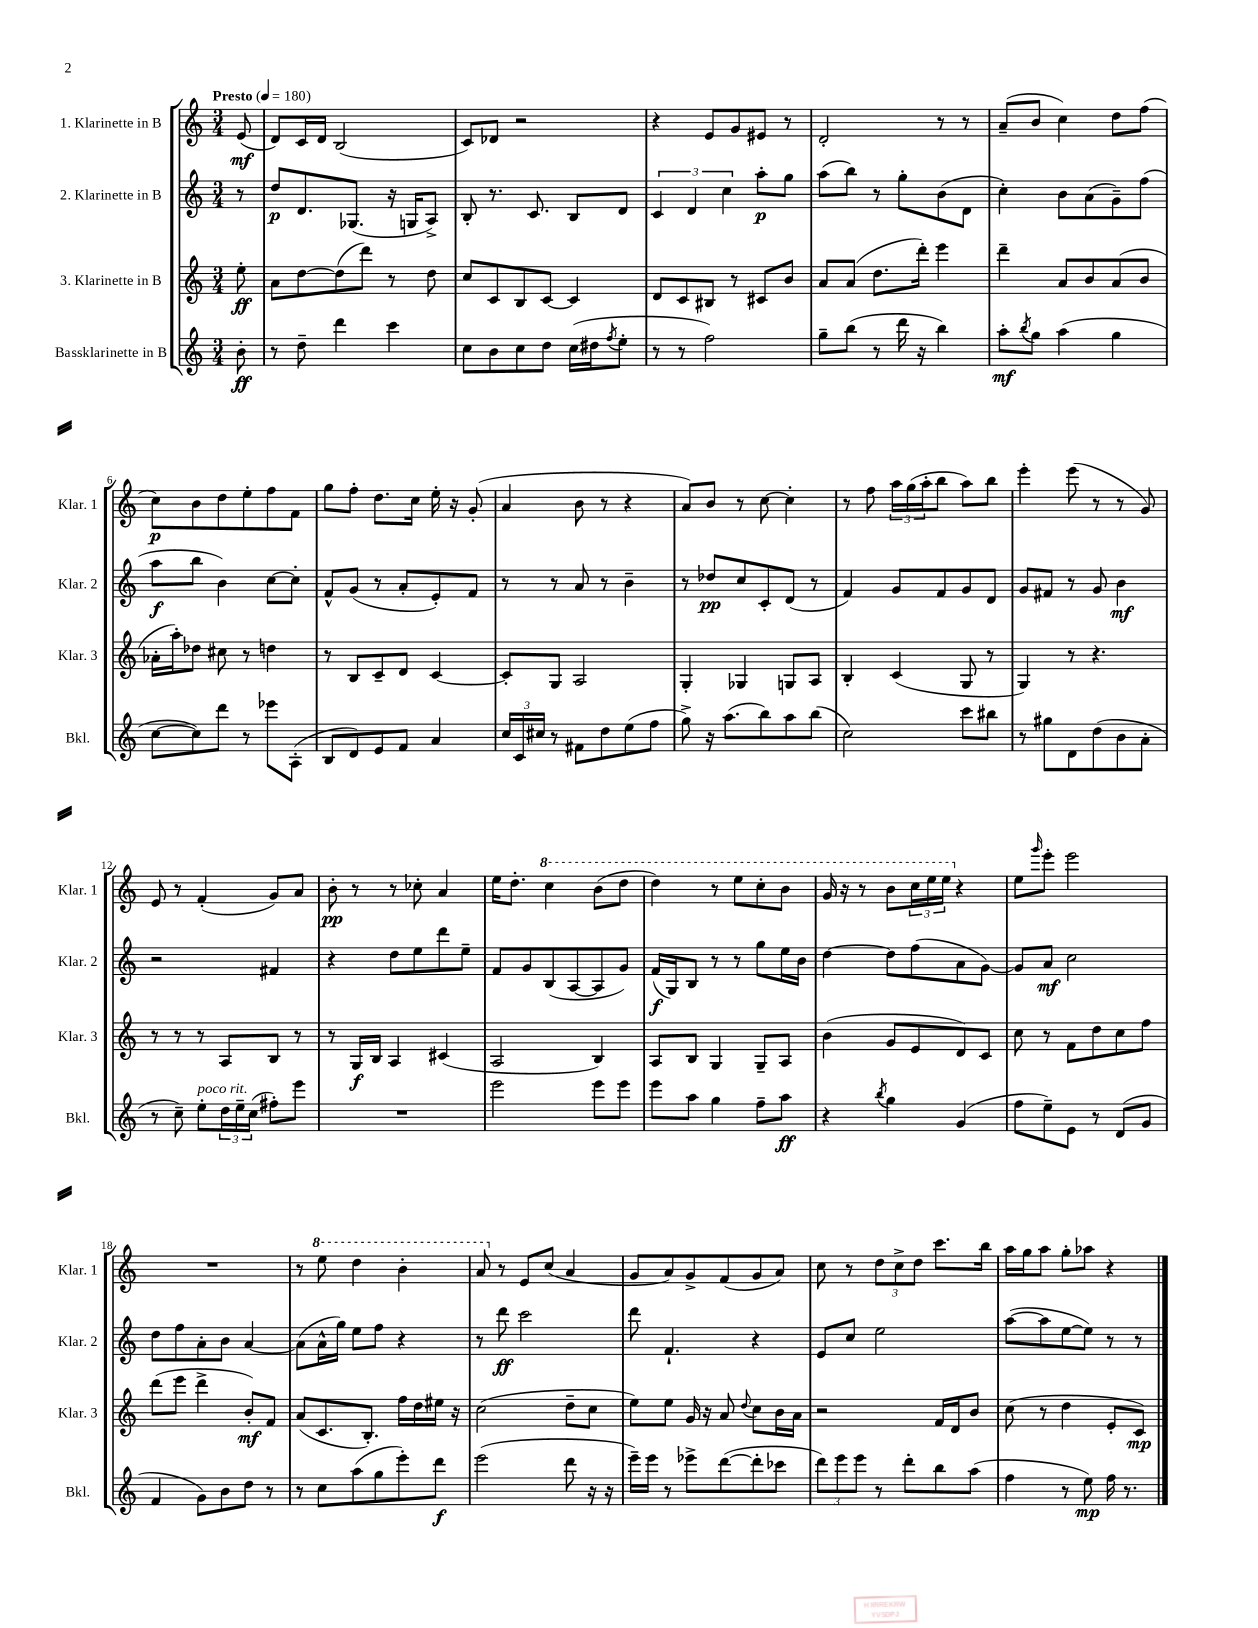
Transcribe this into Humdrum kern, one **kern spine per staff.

**kern	**dynam	**kern	**dynam	**kern	**dynam	**kern	**dynam
*part4	*part4	*part3	*part3	*part2	*part2	*part1	*part1
*staff4	*staff4	*staff3	*staff3	*staff2	*staff2	*staff1	*staff1
*I"Bassklarinette in B	*	*I"3. Klarinette in B	*	*I"2. Klarinette in B	*	*I"1. Klarinette in B	*
*I'Bkl.	*	*I'Klar. 3	*	*I'Klar. 2	*	*I'Klar. 1	*
*clefG2	*	*clefG2	*	*clefG2	*	*clefG2	*
*k[]	*	*k[]	*	*k[]	*	*k[]	*
*M3/4	*	*M3/4	*	*M3/4	*	*M3/4	*
*MM180	*	*MM180	*	*MM180	*	*MM180	*
=	=	=	=	=	=	=	=
!	!	!	!	!	!	!LO:TX:a:B:t=Presto	!
8b'\	ff	8ee'\	ff	8r	.	(8e/	mf
=1	=1	=1	=1	=1	=1	=1	=1
8r	.	8a\L	.	8dd/L	p	8d/L)	.
8dd~\	.	[8dd\	.	8.d/	.	16c/L	.
.	.	.	.	.	.	16d/JJ	.
4ddd\	.	(8dd\]	.	.	.	(2B/	.
.	.	.	.	(8.G-X/J	.	.	.
.	.	8ddd\J)	.	.	.	.	.
4ccc\	.	8r	.	16r	.	.	.
.	.	.	.	16Gn/KL	.	.	.
.	.	8dd\	.	8A^/J)	.	.	.
=2	=2	=2	=2	=2	=2	=2	=2
8cc\L	.	8cc/L	.	8B'/	.	8c/L)	.
8b\	.	8c/	.	8.r	.	8d-X/J	.
8cc\	.	8B/	.	.	.	2r	.
.	.	.	.	8.c/	.	.	.
8dd\J	.	[8c/J	.	.	.	.	.
(16cc\LL	.	4c/]	.	8B/L	.	.	.
16dd#X\J	.	.	.	.	.	.	.
8qff/	.	.	.	.	.	.	.
8ee'\J	.	.	.	8d/J	.	.	.
=3	=3	=3	=3	=3	=3	=3	=3
8r	.	8d/L	.	6c/	.	4r	.
8r	.	8c/	.	.	.	.	.
.	.	.	.	6d/	.	.	.
2ff\)	.	8B#X/J	.	.	.	8e/L	.
.	.	.	.	6cc\	.	.	.
.	.	8r	.	.	.	8g/	.
.	.	8c#X/L	.	8aa'\L	p	8e#X/J	.
.	.	8b/J	.	8gg\J	.	8r	.
=4	=4	=4	=4	=4	=4	=4	=4
8gg~\L	.	8a/L	.	(8aa\L	.	2d'/	.
(8bb\J	.	(8a/J	.	8bb\J)	.	.	.
8r	.	8.dd\L	.	8r	.	.	.
16ddd\	.	.	.	8gg'\L	.	.	.
16r	.	16ddd'\Jk)	.	.	.	.	.
4bb\)	.	4eee\	.	(8b\	.	8r	.
.	.	.	.	8d\J	.	8r	.
=5	=5	=5	=5	=5	=5	=5	=5
8aa'\L	mf	4ddd~\	.	4cc'\)	.	(8a~/L	.
8qbb/	.	.	.	.	.	.	.
8gg\J	.	.	.	.	.	8b/J	.
(4aa\	.	8a/L	.	8b\L	.	4cc\)	.
.	.	8b/	.	(8a\	.	.	.
4gg\	.	(8a/	.	8g~\)	.	8dd\L	.
.	.	8b/J	.	(8ff\J	.	(8ff\J	.
!!LO:LB:g=z
=6	=6	=6	=6	=6	=6	=6	=6
[8cc\L	.	16a-X'\LL	.	8aa\L	f	8cc\L)	p
.	.	16aa'\J)	.	.	.	.	.
8cc\])	.	8dd-X\J	.	8bb\J	.	8b\	.
8ddd\J	.	8cc#X\	.	4b\)	.	8dd\	.
8r	.	8r	.	.	.	8ee'\	.
8eee-X\L	.	4ddn\	.	[8cc\L	.	8ff\	.
(8A'\J	.	.	.	8cc'\J]	.	8f\J	.
=7	=7	=7	=7	=7	=7	=7	=7
8B/L	.	8r	.	8f^^/L	.	8gg\L	.
8d/)	.	8B/L	.	(8g/J	.	8ff'\J	.
8e/	.	8c~/	.	8r	.	8.dd\L	.
8f/J	.	8d/J	.	8a'/L	.	.	.
.	.	.	.	.	.	16cc\Jk	.
4a/	.	[4c/	.	8e'/)	.	16ee'\	.
.	.	.	.	.	.	16r	.
.	.	.	.	8f/J	.	(8g'/	.
=8	=8	=8	=8	=8	=8	=8	=8
24cc/LL	.	8c'/L]	.	8r	.	4a/	.
24c/	.	.	.	.	.	.	.
24cc#X/JJ	.	.	.	.	.	.	.
8r	.	8G/J	.	8r	.	.	.
8f#X\L	.	2A/	.	8a/	.	8b\	.
8dd\	.	.	.	8r	.	8r	.
(8ee\	.	.	.	4b~\	.	4r	.
8ff\J	.	.	.	.	.	.	.
=9	=9	=9	=9	=9	=9	=9	=9
8gg^\)	.	4G'/	.	8r	.	8a/L)	.
16r	.	.	.	8dd-X/L	pp	8b/J	.
(8.aa\L	.	.	.	.	.	.	.
.	.	4G-X/	.	8cc/	.	8r	.
8bb\)	.	.	.	8c'/	.	[8cc\	.
8aa\	.	8Gn/L	.	(8d/J	.	4cc'\]	.
(8bb\J	.	8A/J	.	8r	.	.	.
=10	=10	=10	=10	=10	=10	=10	=10
2cc\)	.	4B'/	.	4f/)	.	8r	.
.	.	.	.	.	.	8ff\	.
.	.	(4c/	.	8g/L	.	24aa\LL	.
.	.	.	.	.	.	(24gg\	.
.	.	.	.	.	.	24aa'\J	.
.	.	.	.	8f/	.	8bb\J	.
8ccc\L	.	8G/	.	8g/	.	8aa\L)	.
8bb#X\J	.	8r	.	8d/J	.	8bb\J	.
=11	=11	=11	=11	=11	=11	=11	=11
8r	.	4G/)	.	8g/L	.	4eee'\	.
8gg#X\L	.	.	.	8f#X/J	.	.	.
8d\	.	8r	.	8r	.	(8eee\	.
(8dd\	.	4.r	.	8g/	.	8r	.
8b\	.	.	.	4b\	mf	8r	.
8a'\J	.	.	.	.	.	8g/)	.
!!LO:LB:g=z
=12	=12	=12	=12	=12	=12	=12	=12
8r	.	8r	.	2r	.	8e/	.
8cc~\)	.	8r	.	.	.	8r	.
!LO:TX:a:i:t=poco rit.	!	!	!	!	!	!	!
8ee'\L	.	8r	.	.	.	(4f'/	.
24dd\L	.	8A/L	.	.	.	.	.
24ee~\	.	.	.	.	.	.	.
(24cc\JJ	.	.	.	.	.	.	.
8ff#X'\L)	.	8B/J	.	4f#X/	.	8g/L)	.
8eee\J	.	8r	.	.	.	8a/J	.
=13	=13	=13	=13	=13	=13	=13	=13
2.r	.	8r	.	4r	.	8b'\	pp
.	.	16G/LL	f	.	.	8r	.
.	.	16B/JJ	.	.	.	.	.
.	.	4A/	.	8dd\L	.	8r	.
.	.	.	.	8ee\	.	8cc-X'\	.
.	.	(4c#X/	.	8ddd\	.	4a/	.
.	.	.	.	8ee~\J	.	.	.
=14	=14	=14	=14	=14	=14	=14	=14
2eee\	.	2A/	.	8f/L	.	16ee\KL	.
.	.	.	.	.	.	8.dd'\J	.
.	.	.	.	8g/	.	.	.
*	*	*	*	*	*	*8va	*
.	.	.	.	(8B/	.	4ccc\	.
.	.	.	.	[8A/	.	.	.
8eee\L	.	4B/)	.	8A/]	.	(8bb\L	.
8eee\J	.	.	.	8g/J)	.	8ddd\J	.
=15	=15	=15	=15	=15	=15	=15	=15
8eee\L	.	8A/L	.	(16f/LL	f	4ddd\)	.
.	.	.	.	16G/J)	.	.	.
8aa\J	.	8B/J	.	8B/J	.	.	.
4gg\	.	4G/	.	8r	.	8r	.
.	.	.	.	8r	.	8eee\L	.
8ff~\L	.	8G~/L	.	8gg\L	.	8ccc'\	.
8aa\J	ff	8A/J	.	16ee\L	.	8bb\J	.
.	.	.	.	16b\JJ	.	.	.
=16	=16	=16	=16	=16	=16	=16	=16
4r	.	(4b\	.	[4dd\	.	16gg/	.
.	.	.	.	.	.	16r	.
.	.	.	.	.	.	8r	.
8qbb/	.	.	.	.	.	.	.
4gg\	.	8g/L	.	8dd\L]	.	8bb\L	.
.	.	8e/	.	(8ff\	.	24ccc\L	.
.	.	.	.	.	.	24eee\	.
.	.	.	.	.	.	24eee\JJ	.
*	*	*	*	*	*	*X8va	*
(4g/	.	8d/)	.	8a\	.	4r	.
.	.	8c/J	.	[8g\J)	.	.	.
=17	=17	=17	=17	=17	=17	=17	=17
8ff\L	.	8cc\	.	8g/L]	.	8ee\L	.
.	.	.	.	.	.	16qqggg/	.
8ee~\)	.	8r	.	8a/J	mf	8eee'\J	.
8e\J	.	8f\L	.	2cc\	.	2eee\	.
8r	.	8dd\	.	.	.	.	.
(8d/L	.	8cc\	.	.	.	.	.
8g/J	.	8ff\J	.	.	.	.	.
!!LO:LB:g=z
=18	=18	=18	=18	=18	=18	=18	=18
4f/	.	(8ddd\L	.	8dd\L	.	2.r	.
.	.	8eee\J	.	8ff\	.	.	.
8g\L)	.	4ddd^\	.	8a'\	.	.	.
8b\	.	.	.	8b\J	.	.	.
8dd\J	.	8b'/L)	mf	[4a/	.	.	.
8r	.	8f/J	.	.	.	.	.
=19	=19	=19	=19	=19	=19	=19	=19
8r	.	(8a/L	.	(8a\L]	.	8r	.
*	*	*	*	*	*	*8va	*
8cc\L	.	8.c/	.	16a^^\L	.	8eee\	.
.	.	.	.	16gg\JJ)	.	.	.
(8aa\	.	.	.	8ee\L	.	4ddd\	.
.	.	8.B'/J)	.	.	.	.	.
8gg\	.	.	.	8ff\J	.	.	.
8eee'\)	.	16ff\LL	.	4r	.	4bb'\	.
.	.	16dd\	.	.	.	.	.
8ddd\J	f	16ee#X\JJ	.	.	.	.	.
.	.	16r	.	.	.	.	.
=20	=20	=20	=20	=20	=20	=20	=20
(2eee\	.	(2cc\	.	8r	.	8aa/	.
*	*	*	*	*	*	*X8va	*
.	.	.	.	8ddd\	ff	8r	.
.	.	.	.	2ccc\	.	8e/L	.
.	.	.	.	.	.	(8cc/J	.
8ddd\	.	8dd~\L	.	.	.	4a/	.
16r	.	8cc\J	.	.	.	.	.
16r	.	.	.	.	.	.	.
=21	=21	=21	=21	=21	=21	=21	=21
16eee~\LL)	.	8ee\L)	.	8ddd\	.	8g/L	.
16eee\JJ	.	.	.	.	.	.	.
8r	.	8ee\J	.	4.f`/	.	8a/)	.
8eee-X^\L	.	16g/	.	.	.	8g^/	.
.	.	16r	.	.	.	.	.
([8ddd\	.	8a/	.	.	.	(8f/	.
.	.	8qqdd/	.	.	.	.	.
8ddd'\]	.	8cc\L	.	4r	.	8g/	.
8ccc-X\J	.	16b\L	.	.	.	8a/J)	.
.	.	16a\JJ	.	.	.	.	.
=22	=22	=22	=22	=22	=22	=22	=22
12ddd\L)	.	2r	.	8e/L	.	8cc\	.
12eee\	.	.	.	.	.	.	.
.	.	.	.	8cc/J	.	8r	.
12eee\J	.	.	.	.	.	.	.
8r	.	.	.	2ee\	.	12dd\L	.
.	.	.	.	.	.	12cc^\	.
8ddd'\L	.	.	.	.	.	.	.
.	.	.	.	.	.	12dd\J	.
8bb\	.	16f/LL	.	.	.	8.ccc\L	.
.	.	16d/J	.	.	.	.	.
(8aa\J	.	8b/J	.	.	.	.	.
.	.	.	.	.	.	16bb\Jk	.
=23	=23	=23	=23	=23	=23	=23	=23
4ff\	.	(8cc\	.	([8aa\L	.	16aa\LL	.
.	.	.	.	.	.	16gg\J	.
.	.	8r	.	8aa\]	.	8aa\J	.
8r	.	4dd\	.	[8ee\	.	8gg'\L	.
8ee\)	mp	.	.	8ee\J])	.	8aa-X\J	.
16ff\	.	8e'/L	.	8r	.	4r	.
8.r	.	.	.	.	.	.	.
.	.	8c/J)	mp	8r	.	.	.
==	==	==	==	==	==	==	==
*-	*-	*-	*-	*-	*-	*-	*-
